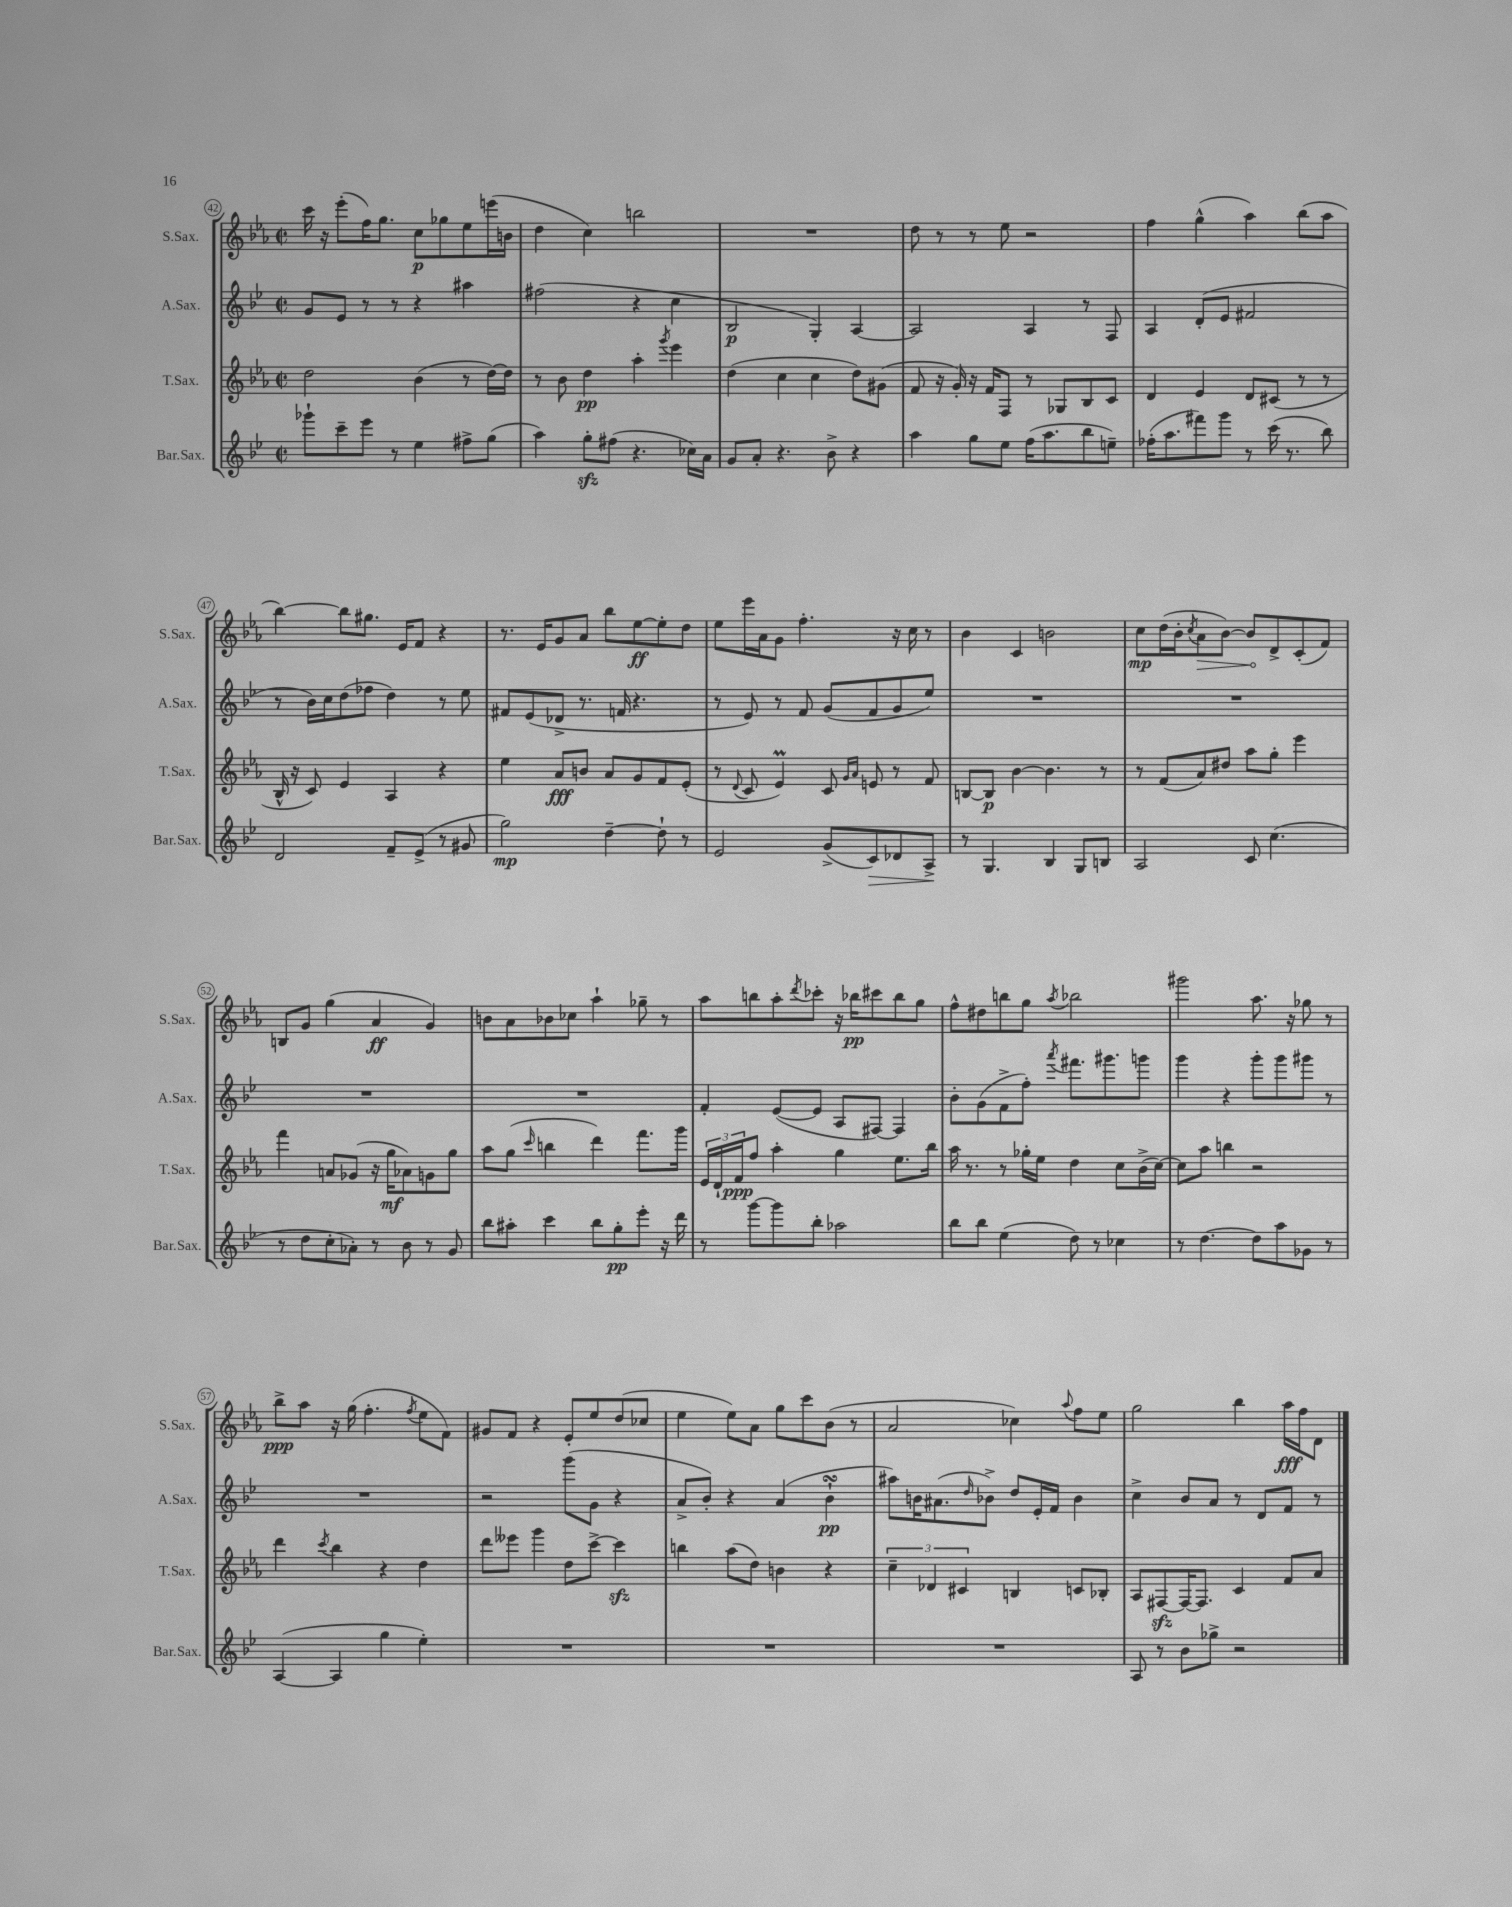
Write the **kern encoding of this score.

**kern	**kern	**kern	**kern
*staff4	*staff3	*staff2	*staff1
*clefG2	*clefG2	*clefG2	*clefG2
*k[b-e-]	*k[b-e-a-]	*k[b-e-]	*k[b-e-a-]
*M2/2	*M2/2	*M2/2	*M2/2
*met(c|)	*met(c|)	*met(c|)	*met(c|)
8ggg-`	2dd	8g	16ccc
.	.	.	16r
8ccc~	.	8e-	(8eee-'
8eee-	.	8r	16ff)
.	.	.	8.gg
8r	.	8r	.
4ee-	(4b-	4r	8cc
.	.	.	8gg-
8ff#^	8r	4aa#	8ee-
(8gg	[16dd)	.	(16eee
.	16dd]	.	16b
=	=	=	=
4aa)	8r	(2ff#	4dd
.	8b-	.	.
8gg'	4dd	.	4cc)
(8ff#	.	.	.
4.r	4aa-'	4r	2bb
.	8qggg	.	.
.	4eee-	4cc	.
16cc-)	.	.	.
16a	.	.	.
=	=	=	=
8g	(4dd	2B-	1r
8a'	.	.	.
4.r	4cc	.	.
.	4cc	4G')	.
8b-^	.	.	.
4r	8dd)	[4A	.
.	(8g#	.	.
=	=	=	=
4aa	8f	2A]	8dd
.	16r	.	8r
.	16g')	.	.
8gg	16r	.	8r
.	16f	.	.
8ee-	8F	.	8ee-
(16ff	8r	4A	2r
8.aa	.	.	.
.	8G-	.	.
8bb-	8B-	8r	.
8ee~)	8c	8F	.
=	=	=	=
(16ff-'	4d	4A	4ff
8.aa	.	.	.
8fff#)	4e-	(8d'	(4gg^^
8ggg	.	8e-	.
8r	8d	2f#	4aa-)
(16ccc	(8c#	.	.
8.r	.	.	.
.	8r	.	(8bb-
8bb-)	8r	.	8aa-
=	=	=	=
2d	16B-^^	8r	[4bb-)
.	16r	.	.
.	8c)	16b-)	.
.	.	16cc	.
.	4e-	(8dd	8bb-]
.	.	8ff-	8.gg#
8f~	4A-	4dd)	.
.	.	.	16e-
(8e-^	.	.	8f
8r	4r	8r	4r
8g#	.	8ee-	.
=	=	=	=
2gg)	4ee-	8f#	8.r
.	.	(8e-	.
.	.	.	16e-
.	8a-	8d-^	8g
.	8b	8.r	8a-
[4dd~	8a-	.	8bb-
.	.	16f	.
.	8g	4.r	[8ee-
8dd`]	8f	.	8ee-']
8r	(8e-'	.	8dd
=	=	=	=
2e-	8r	8r	8ee-
.	8qqd	.	.
.	8c	8e-)	16eee-
.	.	.	16a-
.	4e-)	8r	8g
.	.	8f	4.ff'
(8g^	8c	(8g	.
.	16qqg	.	.
.	16qqa-	.	.
8c)	8e	8f	.
8d-	8r	8g	16r
.	.	.	16cc
8A^	8f	8ee-)	8r
=	=	=	=
8r	[8B	1r	4b-
4.G	8B]	.	.
.	[4b-	.	4c
4B-	4.b-]	.	2b
8G	.	.	.
8B	8r	.	.
=	=	=	=
2A	8r	1r	8cc
.	(8f	.	(16dd
.	.	.	16b-'
.	.	.	8qcc
.	8a-)	.	8a-
.	8dd#	.	[8b-)
8c	8aa-	.	8b-]
(4.cc	8gg'	.	8d^
.	4eee-	.	(8c'
.	.	.	8f)
=	=	=	=
8r	4fff	1r	8B
8dd	.	.	8g
8cc'	8a	.	(4gg
8a-')	(8g-	.	.
8r	16r	.	4a-
.	16gg	.	.
8b-	8a-)	.	.
8r	8g	.	4g)
8g	8gg	.	.
=	=	=	=
8bb-	8aa-	1r	8b
8aa#'	(8gg	.	8a-
.	16qqccc	.	.
4ccc	4bb	.	8b-
.	.	.	8cc-
8bb-	4ddd)	.	4aa-`
8gg'	.	.	.
8eee-'	8.fff	.	8gg-~
16r	.	.	8r
16ddd	16ggg	.	.
=	=	=	=
8r	24e-	4f'	8aa-
.	24d`	.	.
.	24f	.	.
[8ggg	8ff	.	8bb
8ggg]	4aa-'	([8e-	8aa-'
.	.	.	8qddd
8bb-'	.	8e-]	8ccc-'
2aa-	4gg	8A	16r
.	.	.	16bb-
.	.	[8F#)	8ccc#
.	8.ee-	4F#]	8bb-
.	.	.	8gg
.	16bb-	.	.
=	=	=	=
8bb-	16aa-	8b-'	8ff^^
.	8.r	.	.
8bb-	.	(8g	8dd#
(4ee-	8r	8f^	8bb
.	16gg-'	8ff')	8gg
.	16ee-	.	.
.	.	8qaaa	8qaa-
8dd)	4dd	8.fff#	2bb-
8r	.	.	.
.	.	8.ggg#	.
4cc-	8cc	.	.
.	(16b-^	8ggg	.
.	[16cc)	.	.
=	=	=	=
8r	8cc]	4ggg	2ggg#
[4.dd	8aa-	.	.
.	4bb	4r	.
8dd]	2r	8ggg'	8.aa-
8aa	.	8ggg	.
.	.	.	16r
8g-	.	8ggg#	8gg-
8r	.	8r	8r
=	=	=	=
([4A	4ddd	1r	8bb-^
.	.	.	8aa-
.	8qccc	.	.
4A]	4bb-	.	16r
.	.	.	(16gg
.	.	.	4.ff'
4gg	4r	.	.
.	.	.	8qff
4ee-')	4dd	.	8ee-
.	.	.	8f)
=	=	=	=
1r	8ddd	2r	8g#
.	8eee--	.	8f
.	4ggg	.	4r
.	8dd	(8ggg	8e-'
.	[8ccc^	8g	8ee-
.	4ccc]	4r	(8dd
.	.	.	8cc-
=	=	=	=
1r	4bb	8a^	4ee-
.	.	8b-')	.
.	(8aa-	4r	8ee-)
.	8dd)	.	8a-
.	4b	(4a	8gg
.	.	.	8ccc
.	4r	4b-`	(8b-
.	.	.	8r
=	=	=	=
1r	6cc~	8aa#)	2a-
.	.	16b	.
.	6d-	.	.
.	.	(8.a#	.
.	6c#	.	.
.	.	16qqdd	.
.	.	8b-^)	.
.	4B	8dd	4cc-)
.	.	16e-'	.
.	.	16f	.
.	.	.	8qqaa-
.	8c	4b-	8ff
.	8B-'	.	8ee-
=	=	=	=
8A	8A-	4cc^	2gg
8r	[8F#	.	.
8b-	16F#_	8b-	.
.	8.F#]	.	.
8gg-^	.	8a	.
2r	4c	8r	4bb-
.	.	8d	.
.	8f	8f	16aa-
.	.	.	16ff
.	8a-	8r	8d
==	==	==	==
*-	*-	*-	*-
